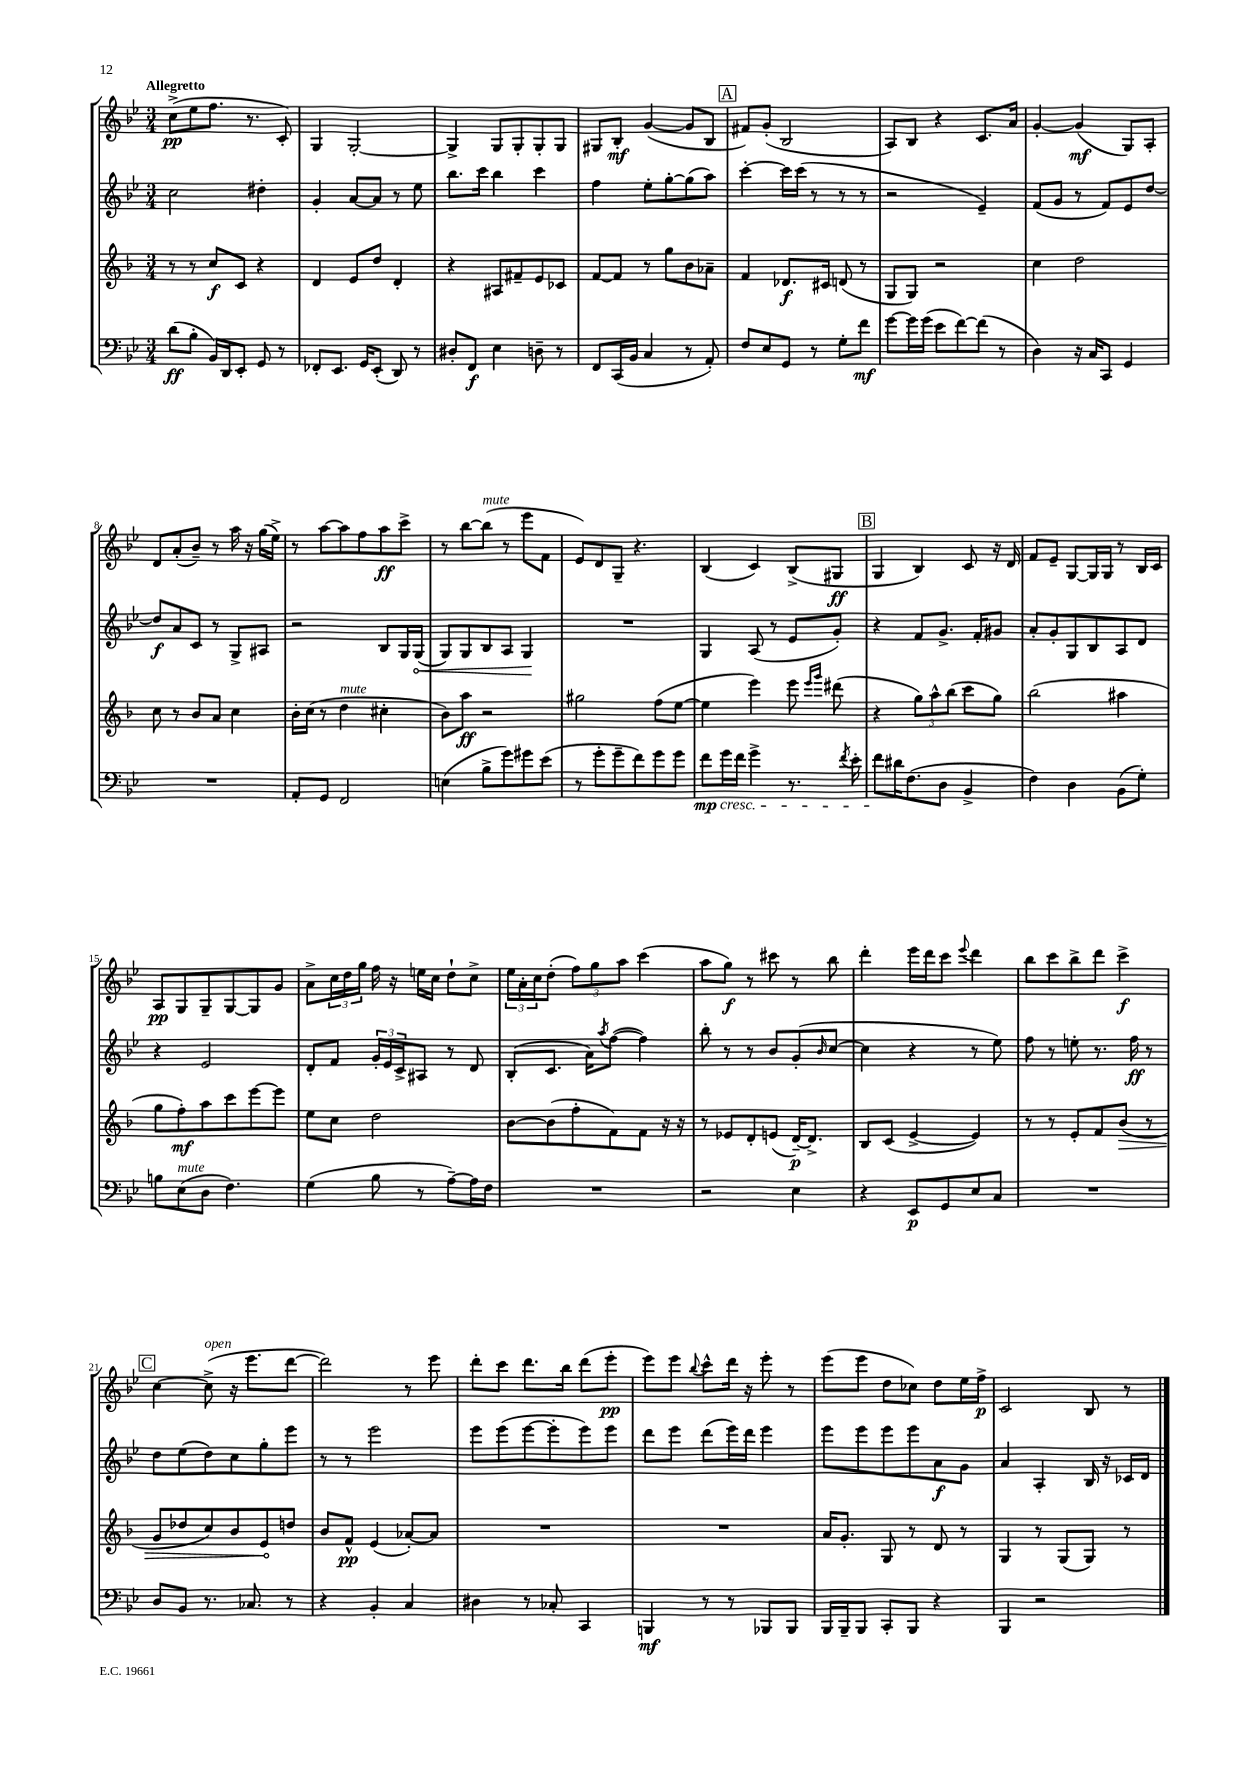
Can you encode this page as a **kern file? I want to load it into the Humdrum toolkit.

**kern	**dynam	**kern	**dynam	**kern	**dynam	**kern	**dynam
*part4	*part4	*part3	*part3	*part2	*part2	*part1	*part1
*staff4	*staff4	*staff3	*staff3	*staff2	*staff2	*staff1	*staff1
*clefF4	*	*clefG2	*	*clefG2	*	*clefG2	*
*k[b-e-]	*	*k[b-]	*	*k[b-e-]	*	*k[b-e-]	*
*M3/4	*	*M3/4	*	*M3/4	*	*M3/4	*
=1	=1	=1	=1	=1	=1	=1	=1
!	!	!	!	!	!	!LO:TX:a:B:t=Allegretto	!
(8d\L	ff	8r	.	2cc\	.	(8cc^\L	pp
8B-'\J	.	8r	.	.	.	8ee-\	.
16BB-/LL)	.	8cc/L	f	.	.	8.ff\J	.
16DD/J	.	.	.	.	.	.	.
8EE-'/J	.	8c/J	.	.	.	.	.
.	.	.	.	.	.	8.r	.
8GG/	.	4r	.	4dd#X'\	.	.	.
8r	.	.	.	.	.	8c'/)	.
=2	=2	=2	=2	=2	=2	=2	=2
8FF-X'/L	.	4d/	.	4g'/	.	4G/	.
8.EE-/J	.	.	.	.	.	.	.
.	.	8e/L	.	[8a/L	.	[2G'/	.
16GG/KL	.	.	.	.	.	.	.
(8EE-'/J	.	8dd/J	.	8a/J]	.	.	.
8DD/)	.	4d'/	.	8r	.	.	.
8r	.	.	.	8ee-\	.	.	.
=3	=3	=3	=3	=3	=3	=3	=3
8D#X'/L	.	4r	.	8.bb-\L	.	4G^/]	.
8FF/J	f	.	.	.	.	.	.
.	.	.	.	16ccc\Jk	.	.	.
4E-\	.	8A#X/L	.	4bb-\	.	8G/L	.
.	.	8f#X~/	.	.	.	8G'/	.
8Dn~\	.	8e/	.	4ccc\	.	8G'/	.
8r	.	8c-X/J	.	.	.	8G/J	.
=4	=4	=4	=4	=4	=4	=4	=4
8FF/L	.	[8f/L	.	4ff\	.	8G#X/L	.
(16CC/L	.	8f/J]	.	.	.	8B-'/J	mf
16BB-/JJ	.	.	.	.	.	.	.
4C/	.	8r	.	8ee-'\L	.	([4g/	.
.	.	8gg\L	.	[8gg'\	.	.	.
8r	.	8b-\	.	(8gg\]	.	8g/L]	.
8AA'/)	.	8a-X~\J	.	8aa\J)	.	8B-/J	.
!!LO:REH:place=s1:t=A
=5	=5	=5	=5	=5	=5	=5	=5
8F/L	.	4f/	.	[4ccc'\	.	8f#X/L)	.
8E-/	.	.	.	.	.	(8g'/J	.
8GG/J	.	8.d-X/L	f	16ccc\LL]	.	2B-/	.
.	.	.	.	(16ccc\JJ	.	.	.
8r	.	.	.	8r	.	.	.
.	.	16c#X/Jk	.	.	.	.	.
8G'\L	.	(8dn/	.	8r	.	.	.
8f\J	mf	8r	.	8r	.	.	.
=6	=6	=6	=6	=6	=6	=6	=6
[8g\L	.	8G/L	.	2r	.	8A/L)	.
16g\L]	.	8G/J)	.	.	.	8B-/J	.
(16g\JJ	.	.	.	.	.	.	.
8e-\L	.	2r	.	.	.	4r	.
[8f\)	.	.	.	.	.	.	.
(8f\J]	.	.	.	4e-~/)	.	8.c/L	.
8r	.	.	.	.	.	.	.
.	.	.	.	.	.	16a/Jk	.
=7	=7	=7	=7	=7	=7	=7	=7
4D\)	.	4cc\	.	(8f/L	.	[4g'/	.
.	.	.	.	8g/J	.	.	.
16r	.	2dd\	.	8r	.	(4g/]	mf
16C/KL	.	.	.	.	.	.	.
8CC/J	.	.	.	8f/L)	.	.	.
4GG/	.	.	.	8e-/	.	8G/L)	.
.	.	.	.	[8dd/J	.	8A'/J	.
!!LO:LB:g=z
=8	=8	=8	=8	=8	=8	=8	=8
2.r	.	8cc\	.	8dd/L]	f	8d/L	.
.	.	8r	.	8a/	.	(8a'/	.
.	.	8b-/L	.	8c/J	.	8b-~/J)	.
.	.	8a/J	.	8r	.	8r	.
.	.	4cc\	.	8G^/L	.	16aa\	.
.	.	.	.	.	.	16r	.
.	.	.	.	8A#X/J	.	(16gg\LL	.
.	.	.	.	.	.	16ee-^\JJ)	.
=9	=9	=9	=9	=9	=9	=9	=9
8AA'/L	.	16b-'\LL	.	2r	.	8r	.
.	.	(16cc\JJ	.	.	.	.	.
8GG/J	.	8r	.	.	.	[8aa\L	.
!	!	!LO:TX:a:i:t=mute	!	!	!	!	!
2FF/	.	4dd\	.	.	.	8aa\]	.
.	.	.	.	.	.	8ff\	.
.	.	4cc#X'\	.	8B-/L	.	8aa\	ff
.	.	.	.	16G/L	.	8ccc^\J	.
!	!	!	!	!	!LO:HP:b	!	!
.	.	.	.	(16G/JJ	<	.	.
=10	=10	=10	=10	=10	=10	=10	=10
(4En\	.	8b-\L)	.	8G/L)	.	8r	.
.	.	8aa\J	ff	8G/	.	[8bb-\L	.
!	!	!	!	!	!	!LO:TX:a:i:t=mute	!
8B-^\L	.	2r	.	8B-/	.	(8bb-\J]	.
8g\)	.	.	.	8A/J	.	8r	.
8g#X\	.	.	.	4G/	.	8eee-\L	.
(8e-\J	.	.	.	.	.	8f\J	.
.	.	.	.	.	[	.	.
=11	=11	=11	=11	=11	=11	=11	=11
8r	.	2gg#X\	.	2.r	.	8e-/L)	.
8g'\L	.	.	.	.	.	8d/	.
8g~\	.	.	.	.	.	8G~/J	.
8f\)	.	.	.	.	.	4.r	.
8g\	.	(8ff\L	.	.	.	.	.
8g\J	.	[8ee\J	.	.	.	.	.
=12	=12	=12	=12	=12	=12	=12	=12
!LO:TX:b:i:t=cresc.	!	!	!	!	!	!	!
8f\L	mp	4ee\]	.	4G/	.	(4B-/	.
16g\L	.	.	.	.	.	.	.
16f\JJ	.	.	.	.	.	.	.
4g^\	.	4eee\)	.	(8A/	.	4c/)	.
.	.	.	.	8r	.	.	.
8.r	.	8eee\	.	8e-/L	.	(8B-^/L	.
.	.	16qqeee/LL	.	.	.	.	.
.	.	16qqggg/JJ	.	.	.	.	.
.	.	(8ddd#X\	.	8g'/J)	.	8G#X/J	ff
8qf/	.	.	.	.	.	.	.
16e-'\	.	.	.	.	.	.	.
!!LO:REH:place=s1:t=B
=13	=13	=13	=13	=13	=13	=13	=13
8f\L	.	4r	.	4r	.	4G/	.
16d#X\K	.	.	.	.	.	.	.
(8.F\	.	.	.	.	.	.	.
.	.	12gg\L)	.	8f/L	.	4B-/)	.
.	.	12aa^^\	.	.	.	.	.
8D\J	.	.	.	8.g^/J	.	.	.
.	.	(12bb-\J	.	.	.	.	.
4BB-^/	.	8ccc\L	.	.	.	8c/	.
.	.	.	.	16f'/KL	.	.	.
.	.	8gg\J)	.	8g#X/J	.	16r	.
.	.	.	.	.	.	16d/	.
=14	=14	=14	=14	=14	=14	=14	=14
4F\)	.	(2bb-\	.	8a'/L	.	8f/L	.
.	.	.	.	8g'/	.	8e-~/J	.
4D\	.	.	.	8G/	.	[8G/L	.
.	.	.	.	8B-/	.	16G/L]	.
.	.	.	.	.	.	16G/JJ	.
(8BB-\L	.	4aa#X\	.	8A/	.	8r	.
8G'\J)	.	.	.	8d/J	.	16B-/LL	.
.	.	.	.	.	.	16c/JJ	.
!!LO:LB:g=z
=15	=15	=15	=15	=15	=15	=15	=15
8Bn\L	.	8gg\L	.	4r	.	8A/L	pp
!LO:TX:a:i:t=mute	!	!	!	!	!	!	!
(8E-\	.	8ff'\)	mf	.	.	8G/	.
8D\J	.	8aa\	.	2e-/	.	8G~/	.
4.F\)	.	8ccc\	.	.	.	[8G/	.
.	.	[8eee\	.	.	.	8G/]	.
.	.	8eee\J]	.	.	.	8g/J	.
=16	=16	=16	=16	=16	=16	=16	=16
(4G\	.	8ee\L	.	8d'/L	.	8a^\L	.
.	.	8cc\J	.	8f/J	.	24cc\L	.
.	.	.	.	.	.	24dd\	.
.	.	.	.	.	.	24gg\JJ	.
8B-\	.	2dd\	.	24g'/LL	.	16ff\	.
.	.	.	.	24e-/	.	.	.
.	.	.	.	.	.	16r	.
.	.	.	.	24c^/J	.	.	.
8r	.	.	.	8A#X/J	.	16een\LL	.
.	.	.	.	.	.	16cc\JJ	.
[8A~\L)	.	.	.	8r	.	8dd`\L	.
16A\L]	.	.	.	8d/	.	8cc^\J	.
16F\JJ	.	.	.	.	.	.	.
=17	=17	=17	=17	=17	=17	=17	=17
2.r	.	[8b-\L	.	(8B-'/L	.	24ee-\LL	.
.	.	.	.	.	.	24a'\	.
.	.	.	.	.	.	24cc\J	.
.	.	(8b-\]	.	8.c/J	.	(8dd'\J	.
.	.	8ff'\	.	.	.	12ff\L)	.
.	.	.	.	16a\KL)	.	.	.
.	.	.	.	.	.	12gg\	.
.	.	.	.	8qaa/	.	.	.
.	.	8f\)	.	([8ff\J	.	.	.
.	.	.	.	.	.	12aa\J	.
.	.	8f\J	.	4ff\])	.	(4ccc\	.
.	.	16r	.	.	.	.	.
.	.	16r	.	.	.	.	.
=18	=18	=18	=18	=18	=18	=18	=18
2r	.	8r	.	8bb-'\	.	8aa\L	.
.	.	8e-X/L	.	8r	.	8gg\J)	f
.	.	8d'/	.	8r	.	8r	.
.	.	(8en/J	.	8b-/L	.	8ccc#X\	.
4E-\	.	[16d~/KL)	p	(8g'/	.	8r	.
.	.	8.d^/J]	.	.	.	.	.
.	.	.	.	16qqb-/	.	.	.
.	.	.	.	[8cc/J	.	8bb-\	.
=19	=19	=19	=19	=19	=19	=19	=19
4r	.	8B-/L	.	4cc\]	.	4ddd'\	.
.	.	(8c/J	.	.	.	.	.
8EE-/L	p	[4e^/	.	4r	.	16eee-\LL	.
.	.	.	.	.	.	16ddd\J	.
8GG/	.	.	.	.	.	8ccc\J	.
.	.	.	.	.	.	8qqeee-/	.
8E-/	.	4e/])	.	8r	.	4ddd\	.
8C/J	.	.	.	8ee-\)	.	.	.
=20	=20	=20	=20	=20	=20	=20	=20
2.r	.	8r	.	8ff\	.	8bb-\L	.
.	.	8r	.	8r	.	8ccc\	.
.	.	8e'/L	.	8een'\	.	8bb-^\	.
.	.	8f/	.	8.r	.	8ddd\J	.
!	!	!	!LO:HP:b	!	!	!	!
.	.	(8b-/J	>	.	.	4ccc^\	f
.	.	.	.	16ff\	ff	.	.
.	.	8r	.	8r	.	.	.
!!LO:LB:g=z
!!LO:REH:place=s1:t=C
=21	=21	=21	=21	=21	=21	=21	=21
8D/L	.	8g/L	.	8dd\L	.	[4cc\	.
8BB-/J	.	8dd-X/	.	(8ee-\	.	.	.
!	!	!	!	!	!	!LO:TX:a:i:t=open	!
8.r	.	8cc/)	.	8dd\)	.	(8cc^\]	.
.	.	8b-/	.	8cc\	.	16r	.
8.C-X/	.	.	.	.	.	8.eee-\L	.
.	.	8e/	.	8gg'\	.	.	.
8r	.	8ddn/J	]	8eee-\J	.	[8ddd\J	.
=22	=22	=22	=22	=22	=22	=22	=22
4r	.	8b-/L	.	8r	.	2ddd\])	.
.	.	8f^^/J	pp	8r	.	.	.
4BB-'/	.	(4e/	.	2eee-\	.	.	.
4C/	.	[8a-X'/L)	.	.	.	8r	.
.	.	8a-/J]	.	.	.	8eee-\	.
=23	=23	=23	=23	=23	=23	=23	=23
4D#X\	.	2.r	.	8eee-\L	.	8ddd'\L	.
.	.	.	.	(8eee-\	.	8ccc\J	.
8r	.	.	.	[8eee-\	.	8.ddd\L	.
8C-X'/	.	.	.	8eee-'\]	.	.	.
.	.	.	.	.	.	16bb-\Jk	.
4CC/	.	.	.	8eee-\)	.	(8ddd\L	.
.	.	.	.	8eee-\J	.	8eee-'\J	pp
=24	=24	=24	=24	=24	=24	=24	=24
4BBBn/	mf	2.r	.	8ddd\L	.	8eee-\L)	.
.	.	.	.	8eee-\J	.	8eee-\J	.
.	.	.	.	.	.	8qqbb-/	.
8r	.	.	.	(8ddd\L	.	8ccc^^\L	.
8r	.	.	.	16eee-\L)	.	16ddd\Jk	.
.	.	.	.	16ddd\JJ	.	16r	.
8BBB-X/L	.	.	.	4eee-\	.	8eee-'\	.
8BBB-/J	.	.	.	.	.	8r	.
=25	=25	=25	=25	=25	=25	=25	=25
16BBB-/LL	.	16a/KL	.	8eee-\L	.	(8eee-\L	.
16BBB-~/J	.	8.g'/J	.	.	.	.	.
8BBB-/J	.	.	.	8eee-\	.	8eee-\J	.
8CC'/L	.	8G/	.	8eee-\	.	8dd\L	.
8BBB-/J	.	8r	.	8eee-\	.	8cc-X\J)	.
4r	.	8d/	.	8a\	f	8dd\L	.
.	.	8r	.	8g\J	.	16ee-\L	.
.	.	.	.	.	.	16ff^\JJ	p
=26	=26	=26	=26	=26	=26	=26	=26
4BBB-/	.	4G/	.	4a/	.	2c/	.
2r	.	8r	.	4A'/	.	.	.
.	.	(8G/L	.	.	.	.	.
.	.	8G/J)	.	16B-/	.	8B-/	.
.	.	.	.	16r	.	.	.
.	.	8r	.	16c-X/LL	.	8r	.
.	.	.	.	16d/JJ	.	.	.
==	==	==	==	==	==	==	==
*-	*-	*-	*-	*-	*-	*-	*-
